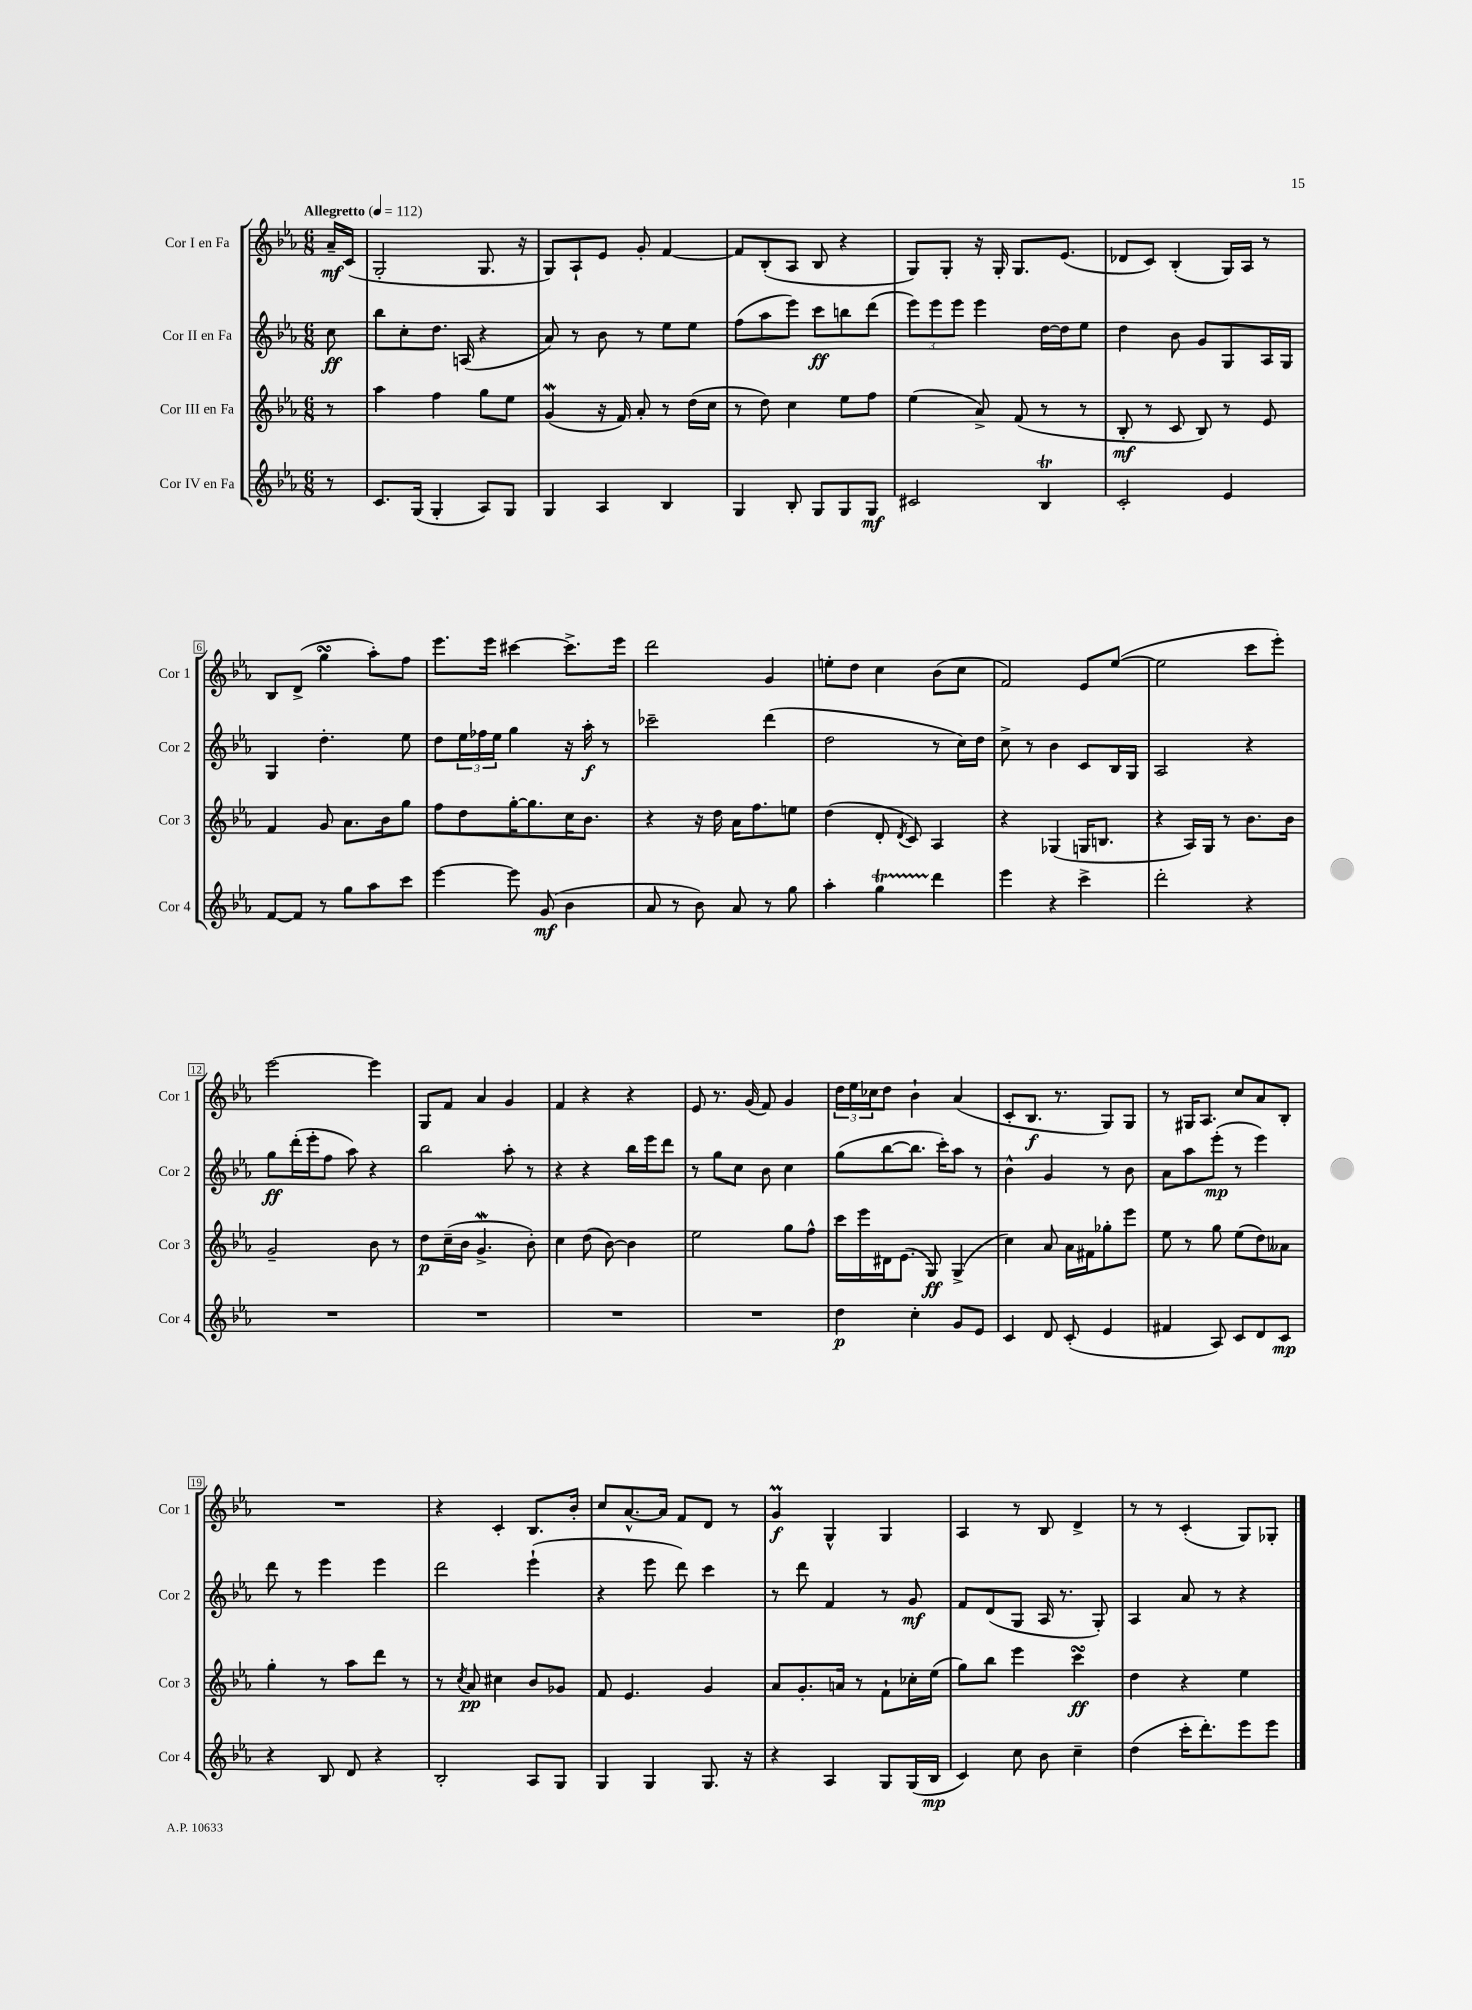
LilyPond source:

<<
\new StaffGroup <<
\new Staff = "s0" \with { instrumentName = "Cor I en Fa" shortInstrumentName = "Cor 1" } {
    \clef treble \key ees \major \numericTimeSignature \time 6/8 \partial 8 \tempo "Allegretto" 4 = 112
    aes'16--\mf c'16( |
    g2-. g8. r16 |
    g8) aes8-! ees'8 g'8-. f'4~ |
    f'8 bes8-.( aes8 bes8 r4 |
    g8) g8-. r16 g16-. g8. ees'8.( |
    des'8 c'8) bes4-.( g16) aes16 r8 |
    bes8 d'8->( g''4\turn aes''8-.) f''8 |
    ees'''8. ees'''16 cis'''4~ cis'''8.-> ees'''16 |
    d'''2 g'4 |
    e''8-. d''8 c''4 bes'8( c''8 |
    f'2) ees'8 ees''8~( |
    ees''2 c'''8 ees'''8-.) |
    ees'''2~ ees'''4 |
    g8 f'8 aes'4 g'4 |
    f'4 r4 r4 |
    ees'8 r8. g'16( f'8) g'4 |
    \tuplet 3/2 { d''16 ees''16 ces''16 } d''8 bes'4-! aes'4( |
    c'8-. bes8.\f r8. g8) g8 |
    r8 gis16 aes8. c''8 aes'8 bes8-. |
    R2. |
    r4 c'4-. bes8. bes'16-. |
    c''8 aes'8.~-^ aes'16 f'8 d'8 r8 |
    g'4\prall\f g4-^ g4 |
    aes4 r8 bes8 d'4-> |
    r8 r8 c'4-.( g8) ges8-. \bar "|." |
}
\new Staff = "s1" \with { instrumentName = "Cor II en Fa" shortInstrumentName = "Cor 2" } {
    \clef treble \key ees \major \numericTimeSignature \time 6/8 \partial 8
    c''8\ff |
    bes''8 c''8-. d''8. a16( r4 |
    aes'8) r8 bes'8 r8 ees''8 ees''8 |
    f''8( aes''8 ees'''8) c'''8\ff b''8 d'''8( |
    \tuplet 3/2 { ees'''8) ees'''8 ees'''8 } ees'''4 d''16~ d''16 ees''8 |
    d''4 bes'8 g'8 g8 aes16 g16 |
    g4 d''4.-. ees''8 |
    d''8 \tuplet 3/2 { ees''16 fes''16 ees''16 } g''4 r16 aes''16-.\f r8 |
    ces'''2-- d'''4( |
    d''2 r8 c''16) d''16 |
    c''8-> r8 bes'4 c'8 bes16 g16 |
    aes2 r4 |
    g''8\ff d'''16-.( ees'''16-. f''8 aes''8) r4 |
    bes''2 aes''8-. r8 |
    r4 r4 bes''16 ees'''16 d'''8 |
    r8 g''8 c''8 bes'8 c''4 |
    g''8( bes''8~ bes''8. c'''16-.) aes''8 r8 |
    bes'4-^ g'4 r8 bes'8 |
    aes'8 aes''8 ees'''8-.\mp( r8 ees'''4) |
    d'''8 r8 ees'''4 ees'''4 |
    d'''2 ees'''4-!( |
    r4 ees'''8 d'''8) c'''4 |
    r8 d'''8 f'4 r8 g'8\mf |
    f'8 d'8( g8 aes16 r8. g8-.) |
    aes4 aes'8 r8 r4 \bar "|." |
}
\new Staff = "s2" \with { instrumentName = "Cor III en Fa" shortInstrumentName = "Cor 3" } {
    \clef treble \key ees \major \numericTimeSignature \time 6/8 \partial 8
    r8 |
    aes''4 f''4 g''8 ees''8 |
    g'4\mordent( r16 f'16) aes'8-. r8 d''16( c''16 |
    r8 d''8) c''4 ees''8 f''8 |
    ees''4( aes'8->) f'8( r8 r8 |
    bes8-.\mf r8 c'8 bes8) r8 ees'8 |
    f'4 g'8 aes'8. bes'16 g''8 |
    f''8 d''8 g''16~-. g''8. c''16 bes'8. |
    r4 r16 d''16 aes'16 f''8. e''8 |
    d''4( d'8-. \acciaccatura { d'8 } c'8) aes4 |
    r4 ges4( g16 b8. |
    r4 aes16) g16 r8 bes'8. bes'16 |
    g'2-- bes'8 r8 |
    d''8\p c''16--( bes'16 g'4.->\mordent bes'8-.) |
    c''4 d''8( bes'8~) bes'4 |
    ees''2 g''8 f''8-^ |
    c'''16 ees'''16 dis'16 ees'8.( g8\ff) g4->( |
    c''4) aes'8 aes'16 fis'16 ges''8-. ees'''8 |
    ees''8 r8 g''8 ees''8( d''8) aeses'8 |
    g''4-. r8 aes''8 d'''8 r8 |
    r8 \acciaccatura { c''8 } aes'8\pp cis''4 bes'8 ges'8 |
    f'8 ees'4. g'4 |
    aes'8 g'8.-. a'16 r8 f'8-! ces''16-. ees''16( |
    g''8) bes''8 ees'''4 c'''4\turn\ff |
    d''4 r4 ees''4 \bar "|." |
}
\new Staff = "s3" \with { instrumentName = "Cor IV en Fa" shortInstrumentName = "Cor 4" } {
    \clef treble \key ees \major \numericTimeSignature \time 6/8 \partial 8
    r8 |
    c'8. g16( g4-. aes8) g8 |
    g4 aes4 bes4 |
    g4 bes8-. g8 g8 g8\mf |
    cis'2 bes4\trill |
    c'2-. ees'4 |
    f'8~ f'8 r8 g''8 aes''8 c'''8 |
    ees'''4~ ees'''8 g'8\mf( bes'4 |
    aes'8 r8 bes'8) aes'8 r8 g''8 |
    aes''4-. g''4\startTrillSpan d'''4\stopTrillSpan |
    ees'''4 r4 c'''4-> |
    d'''2-. r4 |
    R2. |
    R2. |
    R2. |
    R2. |
    d''4\p c''4-. g'8 ees'8 |
    c'4 d'8 c'8-.( ees'4 |
    fis'4 aes8) c'8 d'8 c'8\mp |
    r4 bes8 d'8 r4 |
    bes2-. aes8 g8 |
    g4 g4 g8. r16 |
    r4 aes4 g8 g16( bes16\mp |
    c'4) c''8 bes'8 c''4-- |
    d''4( c'''16-. d'''8.-.) ees'''8 ees'''8 \bar "|." |
}
>>
>>
\layout { \context { \Score \override BarNumber.stencil = #(make-stencil-boxer 0.1 0.3 ly:text-interface::print) } }
